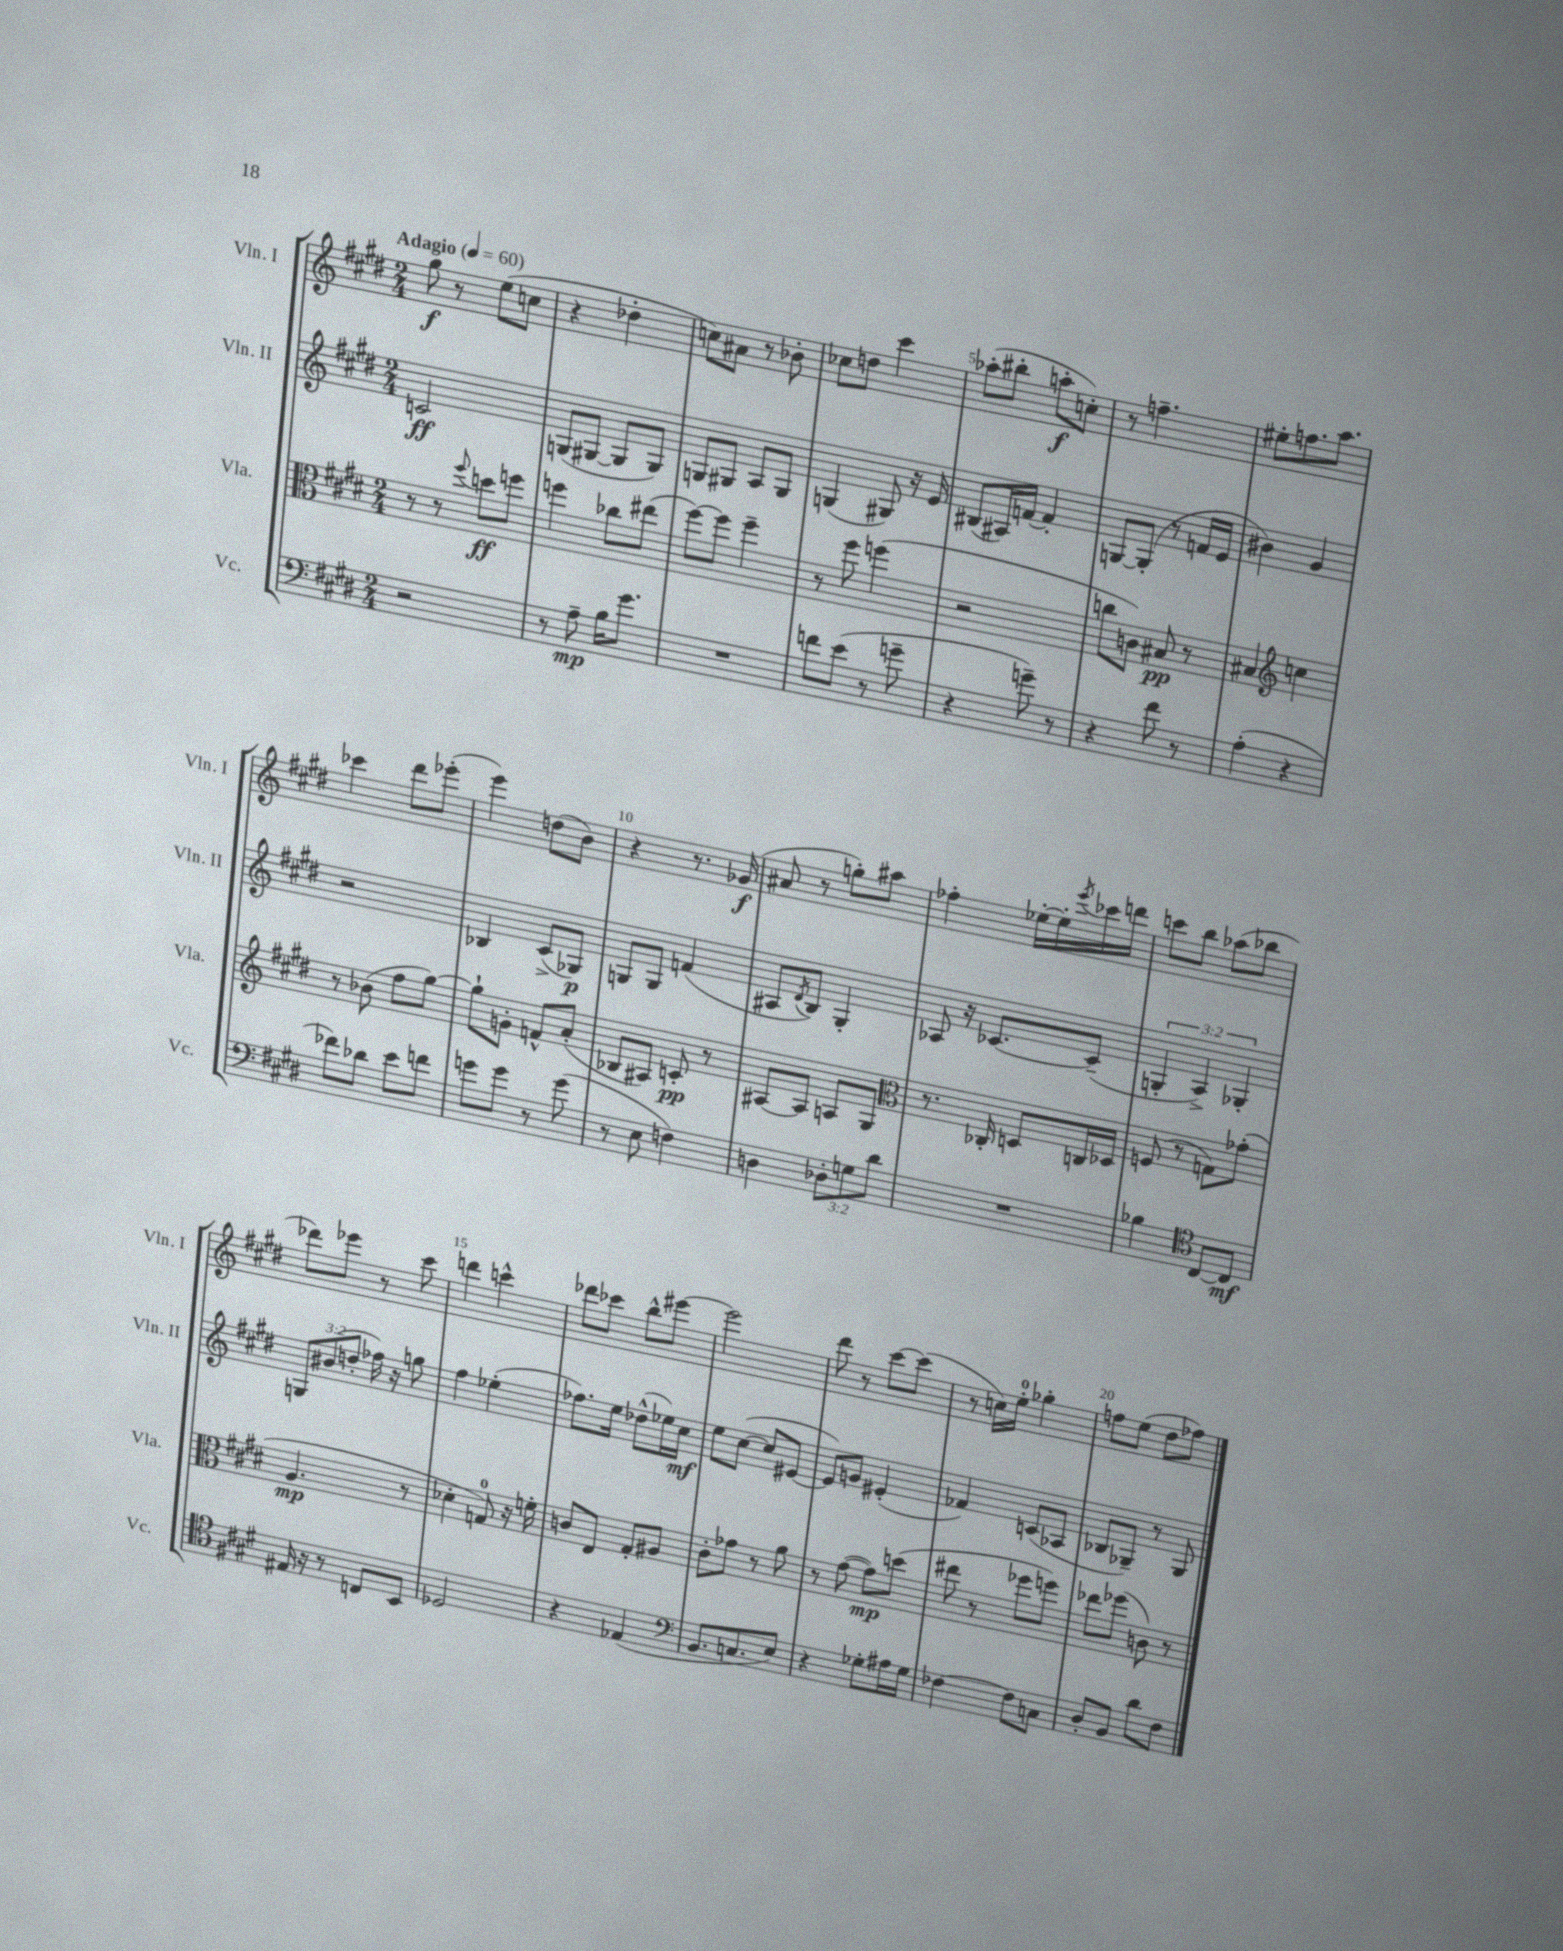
<<
\new StaffGroup <<
\new Staff = "s0" \with { instrumentName = "Vln. I" shortInstrumentName = "Vln. I" } {
    \clef treble \key e \major \numericTimeSignature \time 2/4 \tempo "Adagio" 4 = 60
    gis''8\f r8 e''8( c''8 |
    r4 des''4-. |
    c''8) ais'8 r8 bes'8-. |
    ces''8 d''8 cis'''4 |
    aes''8-.( bis''8-. a''8-.\f c''8-.) |
    r8 f''4.-- |
    eis''8-. f''8. a''8. |
    ces'''4 dis'''8 ees'''8-.( |
    e'''4) d''8( b'8) |
    r4 r8. ges'16\f( |
    ais'8 r8 g''8-.) ais''8 |
    fes''4-. ees''16~-. ees''16-. \acciaccatura { e'''8 } ces'''16 d'''16 |
    c'''8 b''8 aes''8( bes''8 |
    des'''8) ees'''8 r8 cis'''8 |
    d'''4 c'''4-^ |
    des'''8 ces'''8 b''8-^ eis'''8~ |
    eis'''2 |
    dis'''8 r8 cis'''8~ cis'''8( |
    r8 c''16) e''16-0-. ges''4-. |
    f''8 e''8( dis''8 fes''8) \bar "|." |
}
\new Staff = "s1" \with { instrumentName = "Vln. II" shortInstrumentName = "Vln. II" } {
    \clef treble \key e \major \numericTimeSignature \time 2/4 \override Staff.TupletNumber.text = #tuplet-number::calc-fraction-text
    c'2\ff |
    g8( gis8~ gis8 gis8) |
    g8 gis8 a8 gis8 |
    g4( gis8) r16 e'16 |
    bis8( ais16) f'16~ f'4-. |
    g8~ g8-.( r8 f'16 e'16 |
    bis'4) gis'4 |
    r2 |
    bes4 cis'8->( ges8\p) |
    g8 g8 f'4( |
    ais8 \acciaccatura { dis'8 } b8) gis4-. |
    aes8 r16 ces'8.~ ces'8--( |
    \tuplet 3/2 { g4-. a4->) ges4-. } |
    \tuplet 3/2 { g8 bis'8( d''8-. } fes''16) r16 g''8 |
    fis''4 ees''4-.( |
    fes''8.) e''16 des''8-^( ees''16) cis''16\mf |
    e''8 cis''8~( cis''8 eis'8~ |
    eis'8) g'8 eis'4-.( |
    fes'4) c'8( aes8 |
    bes8 ges8--) r8 ges8 \bar "|." |
}
\new Staff = "s2" \with { instrumentName = "Vla." shortInstrumentName = "Vla." } {
    \clef alto \key e \major \numericTimeSignature \time 2/4
    r8 r8 \appoggiatura { fis''8 } d''8\ff f''8 |
    f''4 ces''8 eis''8( |
    fis''8~) fis''8 fis''4-- |
    r8 fis''8 f''4( |
    r2 |
    c''8 c'8) bis8\pp r8 |
    bis4 \clef treble c''4 |
    r8 bes'8( fis''8 gis''8~) |
    gis''8-! g'8-. f'8-^ a'8-.( |
    bes8 ais8) c'8-.\pp r8 |
    ais8~ ais8 a8 gis8 |
    \clef alto r8. ces16-. d8 c16 des16 |
    f8( r8 g8) ges'8-.( |
    a4.\mp r8 |
    des'4-. g8-0) r16 f'16-. |
    c'8 e8 gis8-. ais8 |
    cis'8-. ges'8 r8 a'8 |
    r8 gis'8~( gis'8\mp) d''8( |
    eis''8 r8 fes''8 f''8) |
    ees''8 fes''8( c'8) r8 \bar "|." |
}
\new Staff = "s3" \with { instrumentName = "Vc." shortInstrumentName = "Vc." } {
    \clef bass \key e \major \numericTimeSignature \time 2/4 \override Staff.TupletNumber.text = #tuplet-number::calc-fraction-text
    r2 |
    r8 a8--\mp b16 gis'8. |
    R2 |
    f'8 e'8( r8 g'8-- |
    r4 g'8--) r8 |
    r4 fis'8 r8 |
    a4-.( r4 |
    fes'8) des'8 e'8 f'8 |
    g'8 g'8 r8 g'8( |
    r8 e8 f4) |
    d4 \tuplet 3/2 { des8-. g8 dis'8 } |
    R2 |
    bes4 \clef tenor cis8~ cis8\mf |
    eis16 r16 r8 c8 b,8 |
    des2 |
    r4 ees4( |
    \clef bass b,8. c8. e8) |
    r4 ges8-. ais16 ges16 |
    fes4~ fes8 c8 |
    dis8-. b,8 dis'8 fis8 \bar "|." |
}
>>
>>
\layout { \context { \Score \override BarNumber.break-visibility = ##(#f #t #t) barNumberVisibility = #(every-nth-bar-number-visible 5) } }
